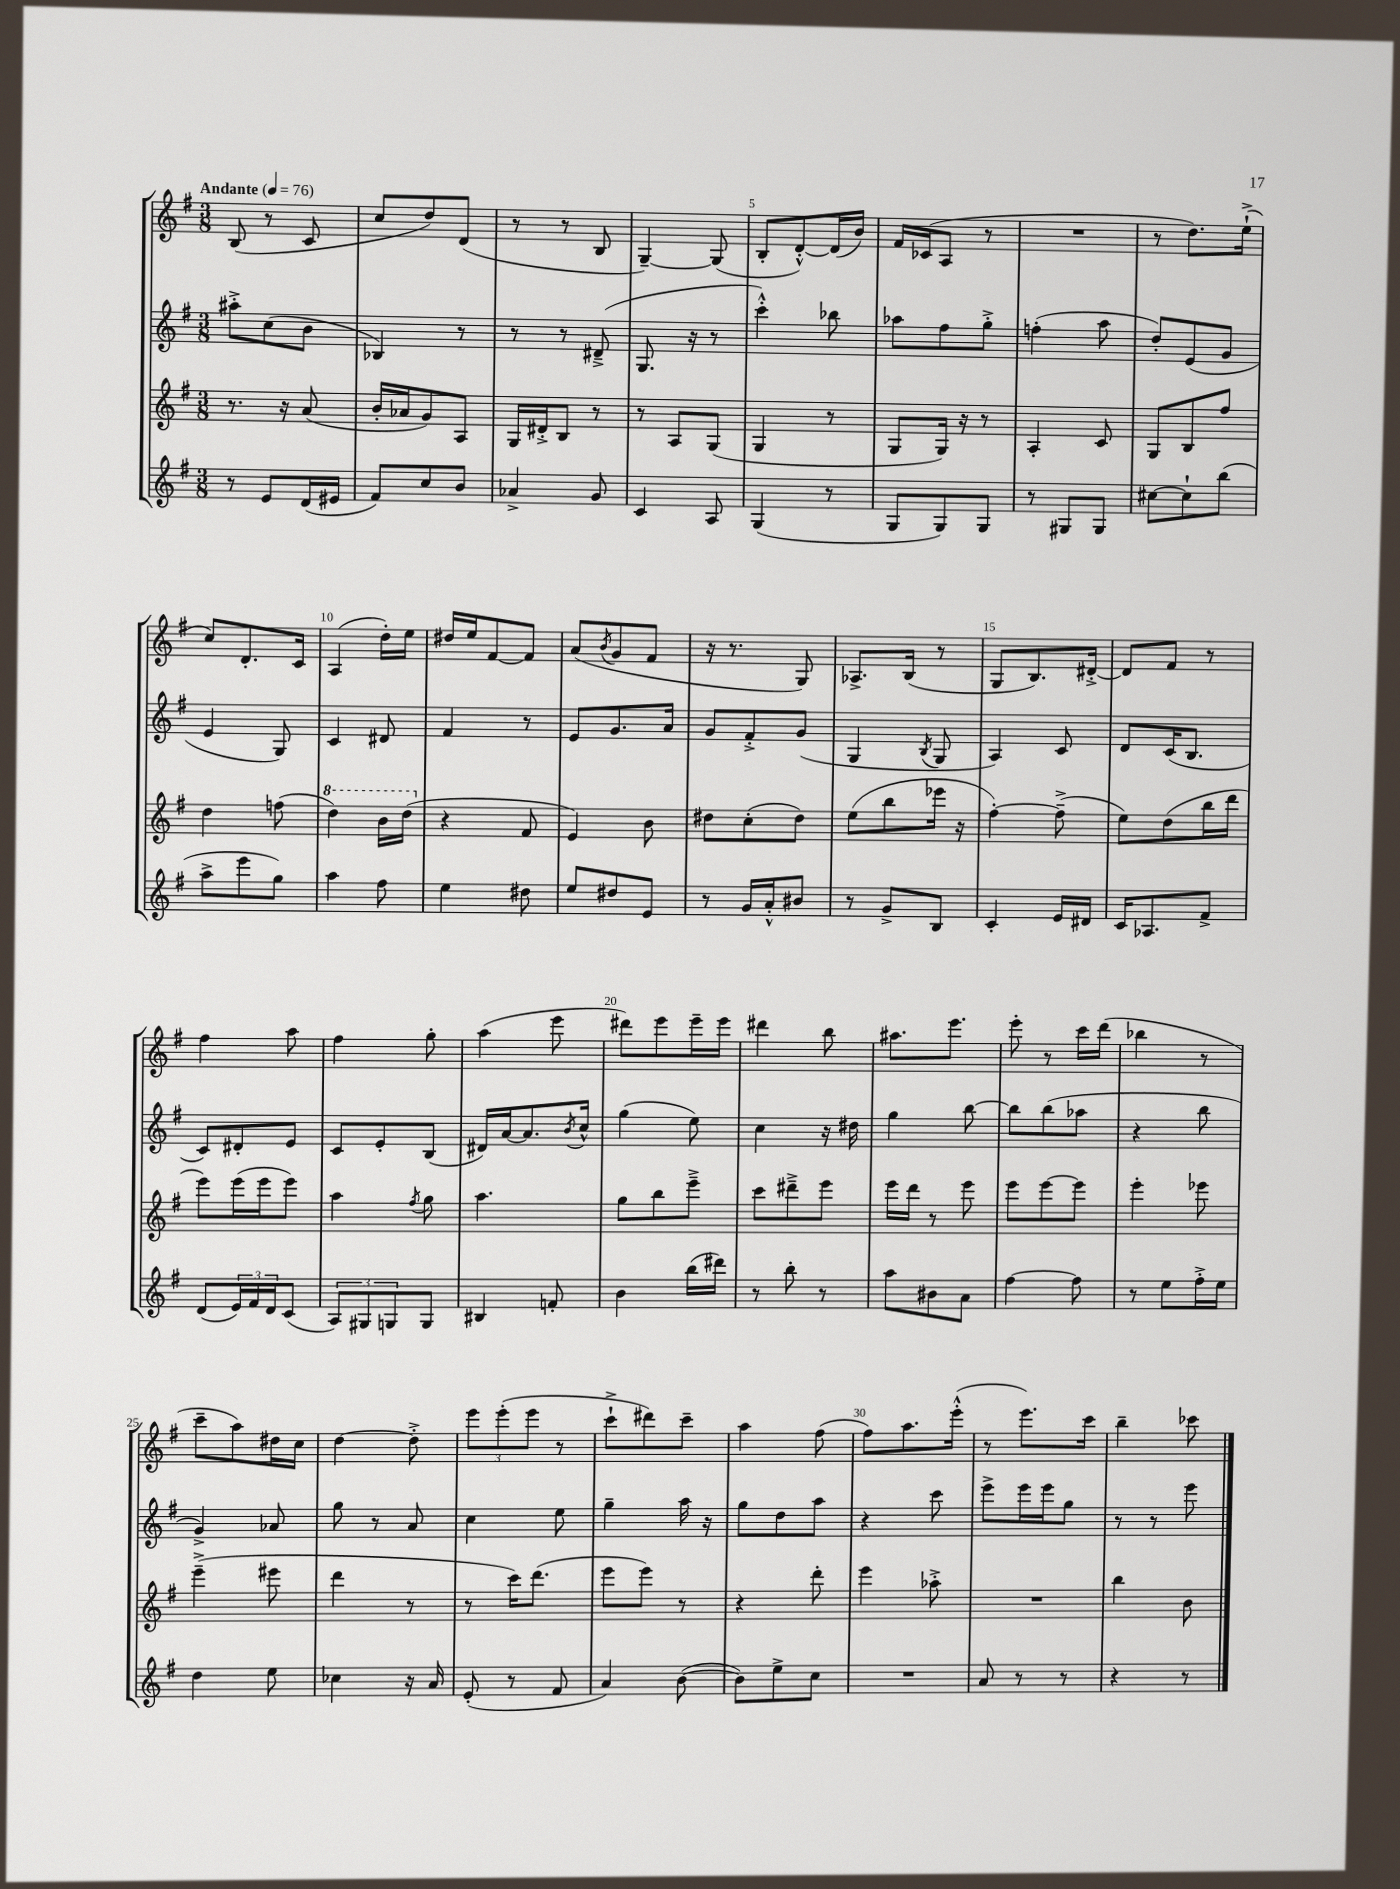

**kern	**kern	**kern	**kern
*part4	*part3	*part2	*part1
*staff4	*staff3	*staff2	*staff1
*clefG2	*clefG2	*clefG2	*clefG2
*k[f#]	*k[f#]	*k[f#]	*k[f#]
*M3/8	*M3/8	*M3/8	*M3/8
*MM76	*MM76	*MM76	*MM76
=1	=1	=1	=1
!	!	!	!LO:TX:a:B:t=Andante
8r	8.r	8aa#X'^\L	(8B/
8e/L	.	(8cc\	8r
.	16r	.	.
(16d/L	(8a/	8b\J	8c/
16e#X/JJ	.	.	.
=2	=2	=2	=2
8f#/L)	16b'/LL	4B-X/)	8cc/L
.	16a-X/J	.	.
8cc/	8g/)	.	8dd/)
8b/J	8A/J	8r	(8d/J
=3	=3	=3	=3
4a-X^/	16G/LL	8r	8r
.	16d#X'^/J	.	.
.	8B/J	8r	8r
8g/	8r	(8d#X~^/	8B/
=4	=4	=4	=4
4c/	8r	8.G/	[4G~/)
.	8A/L	.	.
.	.	16r	.
8A/	(8G/J	8r	(8G/]
=5	=5	=5	=5
(4G/	4G/	4ccc'^^\)	8B'/L
.	.	.	[8d'^^/)
8r	8r	8bb-X\	(16d/L]
.	.	.	16b/JJ)
=6	=6	=6	=6
8G/L	8G/L	8aa-X\L	16f#/LL
.	.	.	(16c-X/J
8G/)	16G/Jk)	8ff#\	8A/J
.	16r	.	.
8G/J	8r	8gg'^\J	8r
=7	=7	=7	=7
8r	4A'/	(4ffn'\	4.r
8G#X/L	.	.	.
8G#/J	8c/	8aa\	.
=8	=8	=8	=8
[8cc#X\L	8G/L	8dd'/L)	8r
8cc#`\]	8B/	(8e/	8.dd\L)
(8bb\J	8ff#/J	8g/J	.
.	.	.	(16ee`^\Jk
!!LO:LB:g=z
=9	=9	=9	=9
8aa^\L	4dd\	4e/	8cc/L)
8eee\	.	.	8.d'/
8gg\J)	(8ffn\	8G/)	.
.	.	.	16c/Jk
=10	=10	=10	=10
*	*8va	*	*
4aa\	4ddd\)	4c/	(4A/
8ff#\	16bb\LL	8d#X/	16dd'\LL)
.	(16ddd\JJ	.	16ee\JJ
=11	=11	=11	=11
*	*X8va	*	*
4ee\	4r	4f#/	16dd#X/LL
.	.	.	16ee/J
.	.	.	[8f#/
8dd#X\	8f#/	8r	8f#/J]
=12	=12	=12	=12
8ee/L	4e/)	8e/L	(8a/L
.	.	.	8qb/
8dd#X/	.	8.g/	8g/
8e/J	8b\	.	8f#/J
.	.	16a/Jk	.
=13	=13	=13	=13
8r	8dd#X\L	8g/L	16r
.	.	.	8.r
16g/LL	(8cc'\	8f#'^/	.
16a'^^/J	.	.	.
8b#X/J	8dd#\J)	(8g/J	8G/)
=14	=14	=14	=14
8r	(8ee\L	4G/	8.A-X^/L
8g^/L	8bb\	.	.
.	.	.	(16B/Jk
.	.	8qB/	.
8B/J	16eee-X\Jk	8G/	8r
.	16r	.	.
=15	=15	=15	=15
4c'/	[4ff#'\)	4A/)	8G/L
.	.	.	8.B/)
16e/LL	(8ff#~^\]	8c/	.
16d#X/JJ	.	.	[16d#X'^/Jk
=16	=16	=16	=16
16c/KL	8ee\L)	8d/L	8d#/L]
8.A-X/	.	.	.
.	(8dd\	(16c/K	8f#/J
.	.	8.B/J	.
8f#^/J	16bb\L	.	8r
.	16ddd\JJ	.	.
!!LO:LB:g=z
=17	=17	=17	=17
(8d/L	8eee\L)	8c/L)	4ff#\
24e/L)	(16eee\L	8d#X'/	.
24f#/	.	.	.
.	16eee\J	.	.
24d/J	.	.	.
(8c/J	8eee\J)	8e/J	8aa\
=18	=18	=18	=18
12A/L)	4aa\	8c/L	4ff#\
12G#X/	.	.	.
.	.	8e'/	.
12Gn/	.	.	.
.	8qff#/	.	.
8G/J	8gg\	(8B/J	8gg'\
=19	=19	=19	=19
4B#X/	4.aa\	16d#X/LL)	(4aa\
.	.	[16a/J	.
.	.	8.a/]	.
8fn'/	.	.	8eee\
.	.	8qb/	.
.	.	16cc^^/Jk	.
=20	=20	=20	=20
4b\	8gg\L	(4gg\	8ddd#X\L)
.	8bb\	.	8eee\
(16bb\LL	8eee~^\J	8ee\)	16eee~\L
16ddd#X\JJ)	.	.	16eee\JJ
=21	=21	=21	=21
8r	8ccc\L	4cc\	4ddd#X\
8bb'\	8ddd#X~^\	.	.
8r	8eee\J	16r	8bb\
.	.	16dd#X\	.
=22	=22	=22	=22
8aa\L	16eee\LL	4gg\	8.aa#X\L
.	16ddd\JJ	.	.
8b#X\	8r	.	.
.	.	.	8.eee\J
8a\J	8eee\	[8bb\	.
=23	=23	=23	=23
[4ff#\	8eee\L	8bb\L]	8eee'\
.	[8eee\	(8bb\	8r
8ff#\]	8eee\J]	8aa-X\J	16ccc\LL
.	.	.	(16ddd\JJ
=24	=24	=24	=24
8r	4eee'\	4r	4bb-X\
8ee\L	.	.	.
16ff#'^\L	8eee-X\	8bb\	8r
16ee\JJ	.	.	.
!!LO:LB:g=z
=25	=25	=25	=25
4dd\	(4eee~^\	4g^/)	8ccc~\L
.	.	.	8aa\)
8ee\	8eee#X\	8a-X/	16dd#X\L
.	.	.	16cc\JJ
=26	=26	=26	=26
4cc-X\	4ddd\	8gg\	[4dd\
.	.	8r	.
16r	8r	8a/	8dd'^\]
16a/	.	.	.
=27	=27	=27	=27
(8e'/	8r	4cc\	12eee\L
.	.	.	(12eee'\
8r	16ccc\KL)	.	.
.	.	.	12eee\J
.	(8.ddd\J	.	.
8f#/	.	8ee\	8r
=28	=28	=28	=28
4a/)	8eee\L	4gg~\	8ccc`^\L
.	8eee\J)	.	8ddd#X\)
([8b\	8r	16aa\	8ccc~\J
.	.	16r	.
=29	=29	=29	=29
8b\L])	4r	8gg\L	4aa\
8ee^\	.	8dd\	.
8cc\J	8ddd'\	8aa\J	(8ff#\
=30	=30	=30	=30
4.r	4eee\	4r	8ff#\L)
.	.	.	8.aa\
.	8aa-X'^\	8ccc\	.
.	.	.	(16eee'^^\Jk
=31	=31	=31	=31
8a/	4.r	8eee^\L	8r
8r	.	16eee\L	8.eee\L)
.	.	16eee\J	.
8r	.	8gg\J	.
.	.	.	16ccc\Jk
=32	=32	=32	=32
4r	4bb\	8r	4bb~\
.	.	8r	.
8r	8b\	8eee\	8ccc-X\
==	==	==	==
*-	*-	*-	*-
